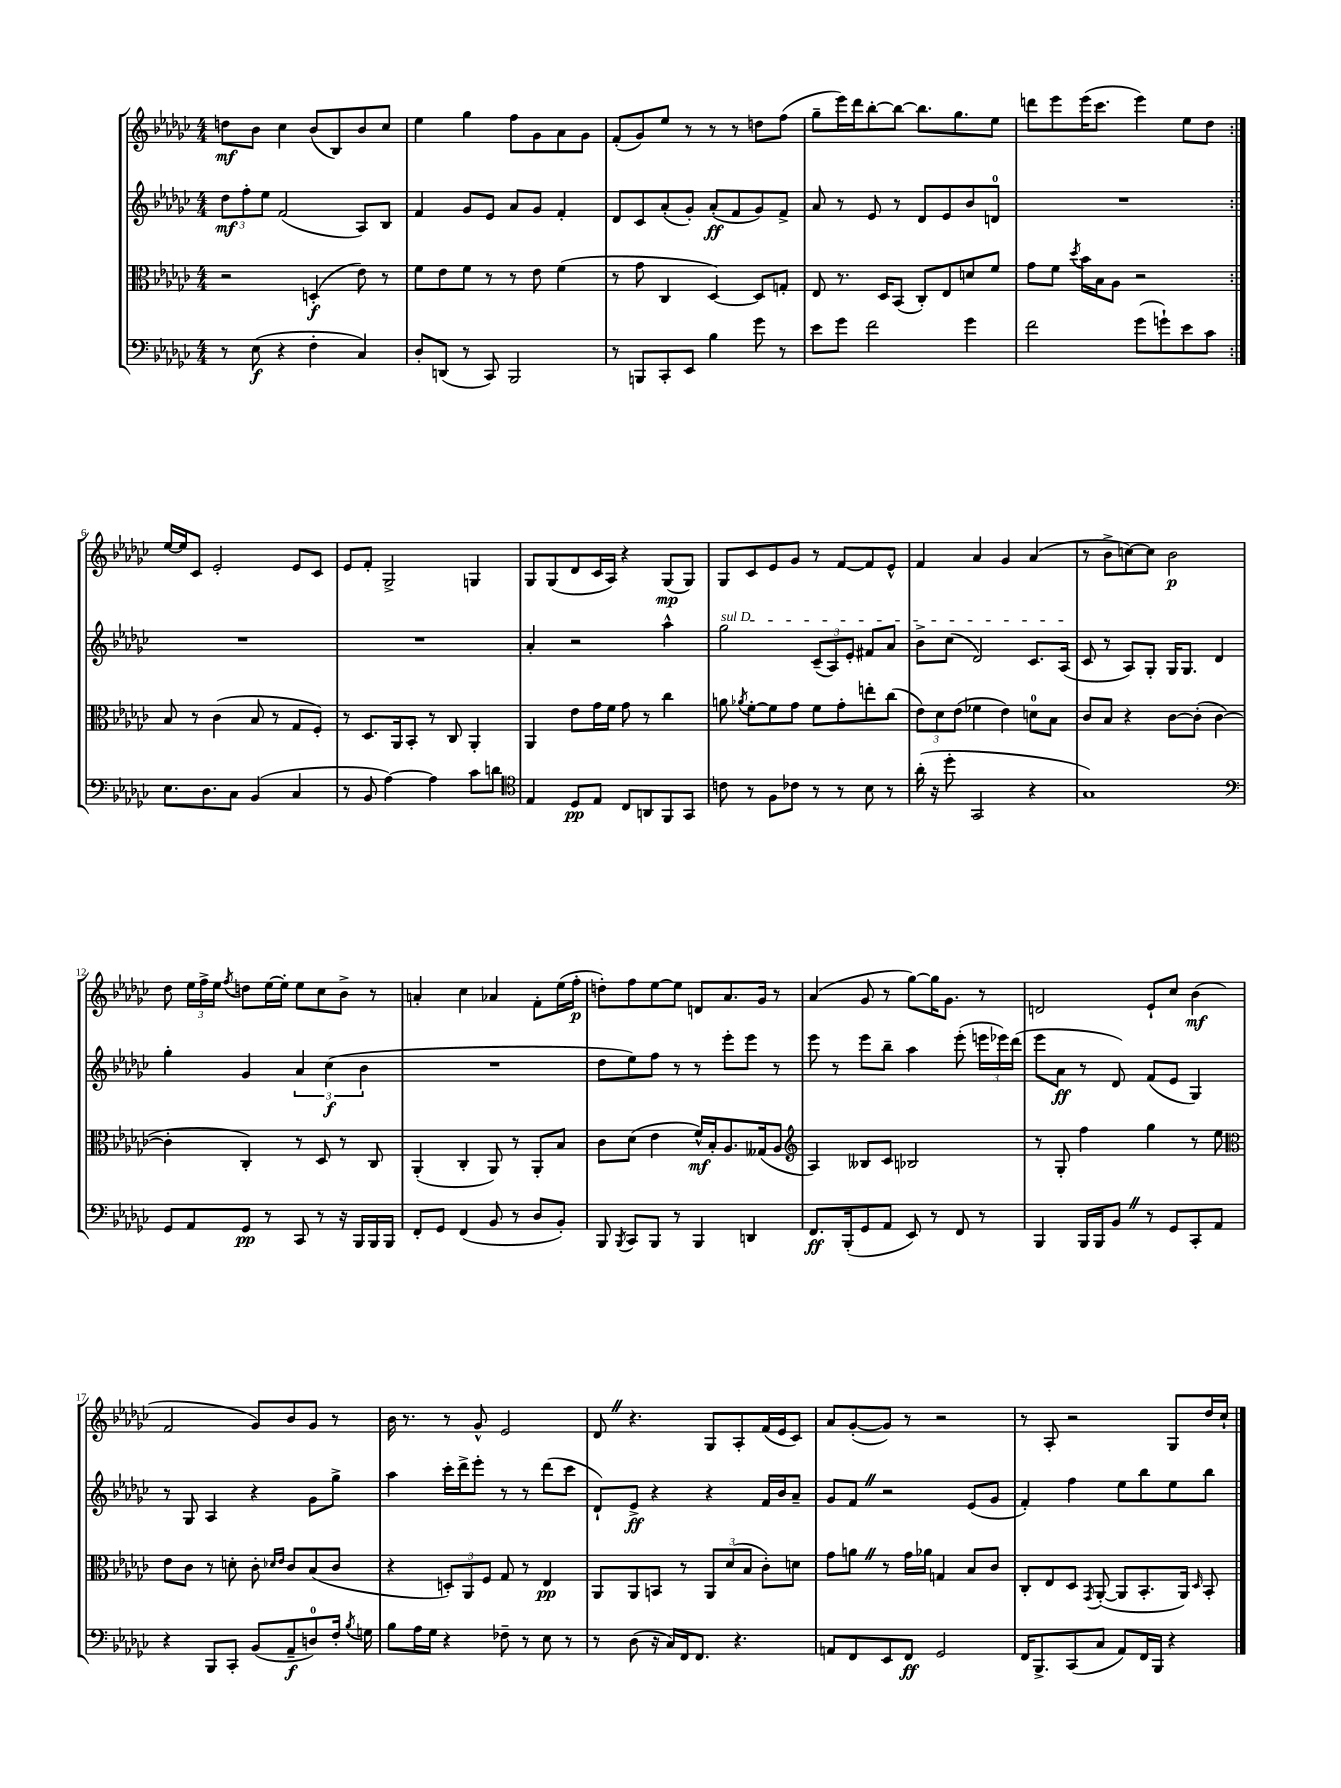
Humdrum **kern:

**kern	**kern	**kern	**kern
*staff4	*staff3	*staff2	*staff1
*clefF4	*clefC3	*clefG2	*clefG2
*k[b-e-a-d-g-c-]	*k[b-e-a-d-g-c-]	*k[b-e-a-d-g-c-]	*k[b-e-a-d-g-c-]
*M4/4	*M4/4	*M4/4	*M4/4
8r	2r	12dd-	8dd
.	.	12ff'	.
(8E-	.	.	8b-
.	.	12ee-	.
4r	.	(2f	4cc-
4F'	(4D'	.	(8b-
.	.	.	8B-)
4C-)	8e-)	8A-)	8b-
.	8r	8B-	8cc-
=	=	=	=
8D-'	8f	4f	4ee-
(8DD	8e-	.	.
8r	8f	8g-	4gg-
8CC-)	8r	8e-	.
2BBB-	8r	8a-	8ff
.	8e-	8g-	8g-
.	(4f	4f'	8a-
.	.	.	8g-
=	=	=	=
8r	8r	8d-	(8f'
8BBB	8g-	8c-	8g-)
8CC-'	4C-	(8a-'	8ee-
8EE-	.	8g-')	8r
4B-	[4D-)	(8a-'	8r
.	.	8f	8r
8g-	8D-]	8g-)	8dd
8r	8G'	8f^	(8ff
=	=	=	=
8e-	8E-	8a-	8gg-~
8g-	8.r	8r	16eee-)
.	.	.	16ddd-
2f	.	8e-	[8bb-'
.	16D-	.	.
.	(8BB-	8r	8bb-_
.	8C-')	8d-	8.bb-]
.	8E-	8e-	.
.	.	.	8.gg-
4g-	8d	8b-	.
.	8f	8d	8ee-
=	=	=	=
2f	8g-	1r	8ddd
.	8f	.	8eee-
.	8qdd-	.	.
.	16b-	.	(16eee-
.	16B-	.	8.ccc-
.	8A-	.	.
(8g-	2r	.	4eee-)
8g`)	.	.	.
8e-	.	.	8ee-
8c-	.	.	8dd-
=:|!	=:|!	=:|!	=:|!
8.E-	8B-	1r	[16ee-
.	.	.	16ee-]
.	8r	.	8c-
8.D-	.	.	.
.	(4c-	.	2e-'
8C-	.	.	.
(4BB-	8B-	.	.
.	8r	.	.
4C-	8G-	.	8e-
.	8F')	.	8c-
=	=	=	=
8r	8r	1r	8e-
8BB-	8.D-	.	8f'
[4A-)	.	.	2G-^
.	16AA-	.	.
.	8BB-'	.	.
4A-]	8r	.	.
.	8C-	.	.
8c-	4AA-'	.	4G
8d	.	.	.
=	=	=	=
*clefC4	*	*	*
4E-	4AA-	4a-'	8G-
.	.	.	(8G-
8D-	8e-	2r	8d-
8E-	16g-	.	16c-
.	16f	.	16A-)
8C-	8g-	.	4r
8AA	8r	.	.
8FF	4cc-	4aa-^^	(8G-
8GG-	.	.	8G-)
=	=	=	=
8c	8a	2gg-	8G-
.	8qa-	.	.
8r	[8f'	.	8c-
8F	8f]	.	8e-
8c-	8g-	.	8g-
8r	8f	(12c-~	8r
.	.	12A-)	.
8r	8g-'	.	[8f
.	.	12e-'	.
8B-	8ee'	8f#	8f]
8r	(8cc-	8a-	8e-^^
=	=	=	=
(16a-'	12e-)	8b-^	4f
16r	.	.	.
.	12d-	.	.
8dd-'	.	(8cc-	.
.	(12e-	.	.
2GG-	4f-	2d-)	4a-
.	4e-)	.	4g-
4r	8d	8.c-	(4a-
.	8B-	.	.
.	.	(16A-	.
=	=	=	=
1G-)	8c-	8c-	8r
.	8B-	8r	8b-^
.	4r	8A-)	[8cc)
.	.	8G-'	8cc]
.	[8c-	16G-	2b-
.	.	8.G-	.
.	(8c-']	.	.
.	[4c-	4d-	.
=	=	=	=
*clefF4	*	*	*
8GG-	4c-']	4gg-'	8dd-
8AA-	.	.	24ee-
.	.	.	24ff^
.	.	.	24ee-
.	.	.	8qff
8GG-	4C-')	4g-	8dd
8r	.	.	[16ee-
.	.	.	16ee-']
8CC-	8r	6a-	8ee-
8r	8D-	.	8cc-
.	.	(6cc-	.
16r	8r	.	8b-^
16BBB-	.	.	.
.	.	6b-	.
16BBB-	8C-	.	8r
16BBB-	.	.	.
=	=	=	=
8FF'	(4AA-'	1r	4a'
8GG-	.	.	.
(4FF	4C-'	.	4cc-
8BB-	8AA-)	.	4a-
8r	8r	.	.
8D-	8AA-'	.	8f'
8BB-')	8B-	.	(16ee-
.	.	.	16ff'
=	=	=	=
8BBB-	8c-	8dd-	8dd')
8qBBB-	.	.	.
8CC-	(8d-	8ee-)	8ff
8BBB-	4e-	8ff	[8ee-
8r	.	8r	8ee-]
4BBB-	16f^^)	8r	8d
.	16B-'	.	.
.	8.A-	8eee-'	8.a-
4DD	.	8eee-	.
.	(16G--	.	16g-
.	8A-	8r	8r
=	=	=	=
*	*clefG2	*	*
8.FF	4A-)	8eee-	(4a-
.	.	8r	.
(16BBB-'	.	.	.
8GG-	8B--	8eee-	8g-
8AA-	8c-	8bb-~	8r
8EE-)	2B-	4aa-	[8gg-)
8r	.	.	16gg-]
.	.	.	8.g-
8FF	.	(8eee-'	.
8r	.	24eee	8r
.	.	24eee-)	.
.	.	(24ddd-	.
=	=	=	=
4BBB-	8r	8eee-	2d
.	8G-'	8a-	.
16BBB-	4ff	8r	.
16BBB-	.	.	.
8BB-	.	8d-)	.
8r	4gg-	(8f	8e-`
8GG-	.	8e-	8cc-
8CC-'	8r	4G-)	(4b-
8AA-	8ee-	.	.
=	=	=	=
*	*clefC3	*	*
4r	8e-	8r	2f
.	8c-	8G-	.
8BBB-	8r	4A-	.
8CC-'	8d'	.	.
(8BB-	8c-'	4r	8g-)
.	16qqd-	.	.
.	16qqe-	.	.
8AA-~	8c-	.	8b-
8D)	(8B-	8g-	8g-
16F'	8c-	8gg-^	8r
8qB-	.	.	.
16G	.	.	.
=	=	=	=
8B-	4r	4aa-	16b-
.	.	.	8.r
16A-	.	.	.
16G-	.	.	.
4r	12D')	16ccc-'	8r
.	.	16ddd-^	.
.	12AA-	.	.
.	.	8eee-'	8g-^^
.	12F	.	.
8F-~	8G-	8r	2e-
8r	8r	8r	.
8E-	4E-	(8ddd-	.
8r	.	8ccc-	.
=	=	=	=
8r	8AA-	8d-`)	8d-
(8D-	8AA-	8e-^	4.r
16r	8BB	4r	.
16C-)	.	.	.
16FF	8r	.	.
8.FF	.	.	.
.	12AA-	4r	8G-
.	(12d-	.	.
4.r	.	.	8A-'
.	12B-	.	.
.	8c-')	16f	(16f
.	.	16b-	16e-
.	8d	8a-~	8c-)
=	=	=	=
8AA	8g-	8g-	8a-
8FF	8a	8f	([8g-'
8EE-	8r	2r	8g-])
8FF	16g-	.	8r
.	16a-	.	.
2GG-	4G	.	2r
.	8B-	(8e-	.
.	8c-	8g-	.
=	=	=	=
16FF	8C-'	4f')	8r
8.BBB-^	.	.	.
.	8E-	.	8A-'
(8CC-	8D-	4ff	2r
.	8qGG-	.	.
8C-	([8AA-'	.	.
8AA-)	8AA-]	8ee-	.
16FF	8.BB-'	8bb-	.
16BBB-	.	.	.
4r	.	8ee-	8G-
.	16AA-)	.	.
.	16qqD-	.	.
.	8BB-'	8bb-	16dd-
.	.	.	16cc-`
==	==	==	==
*-	*-	*-	*-
